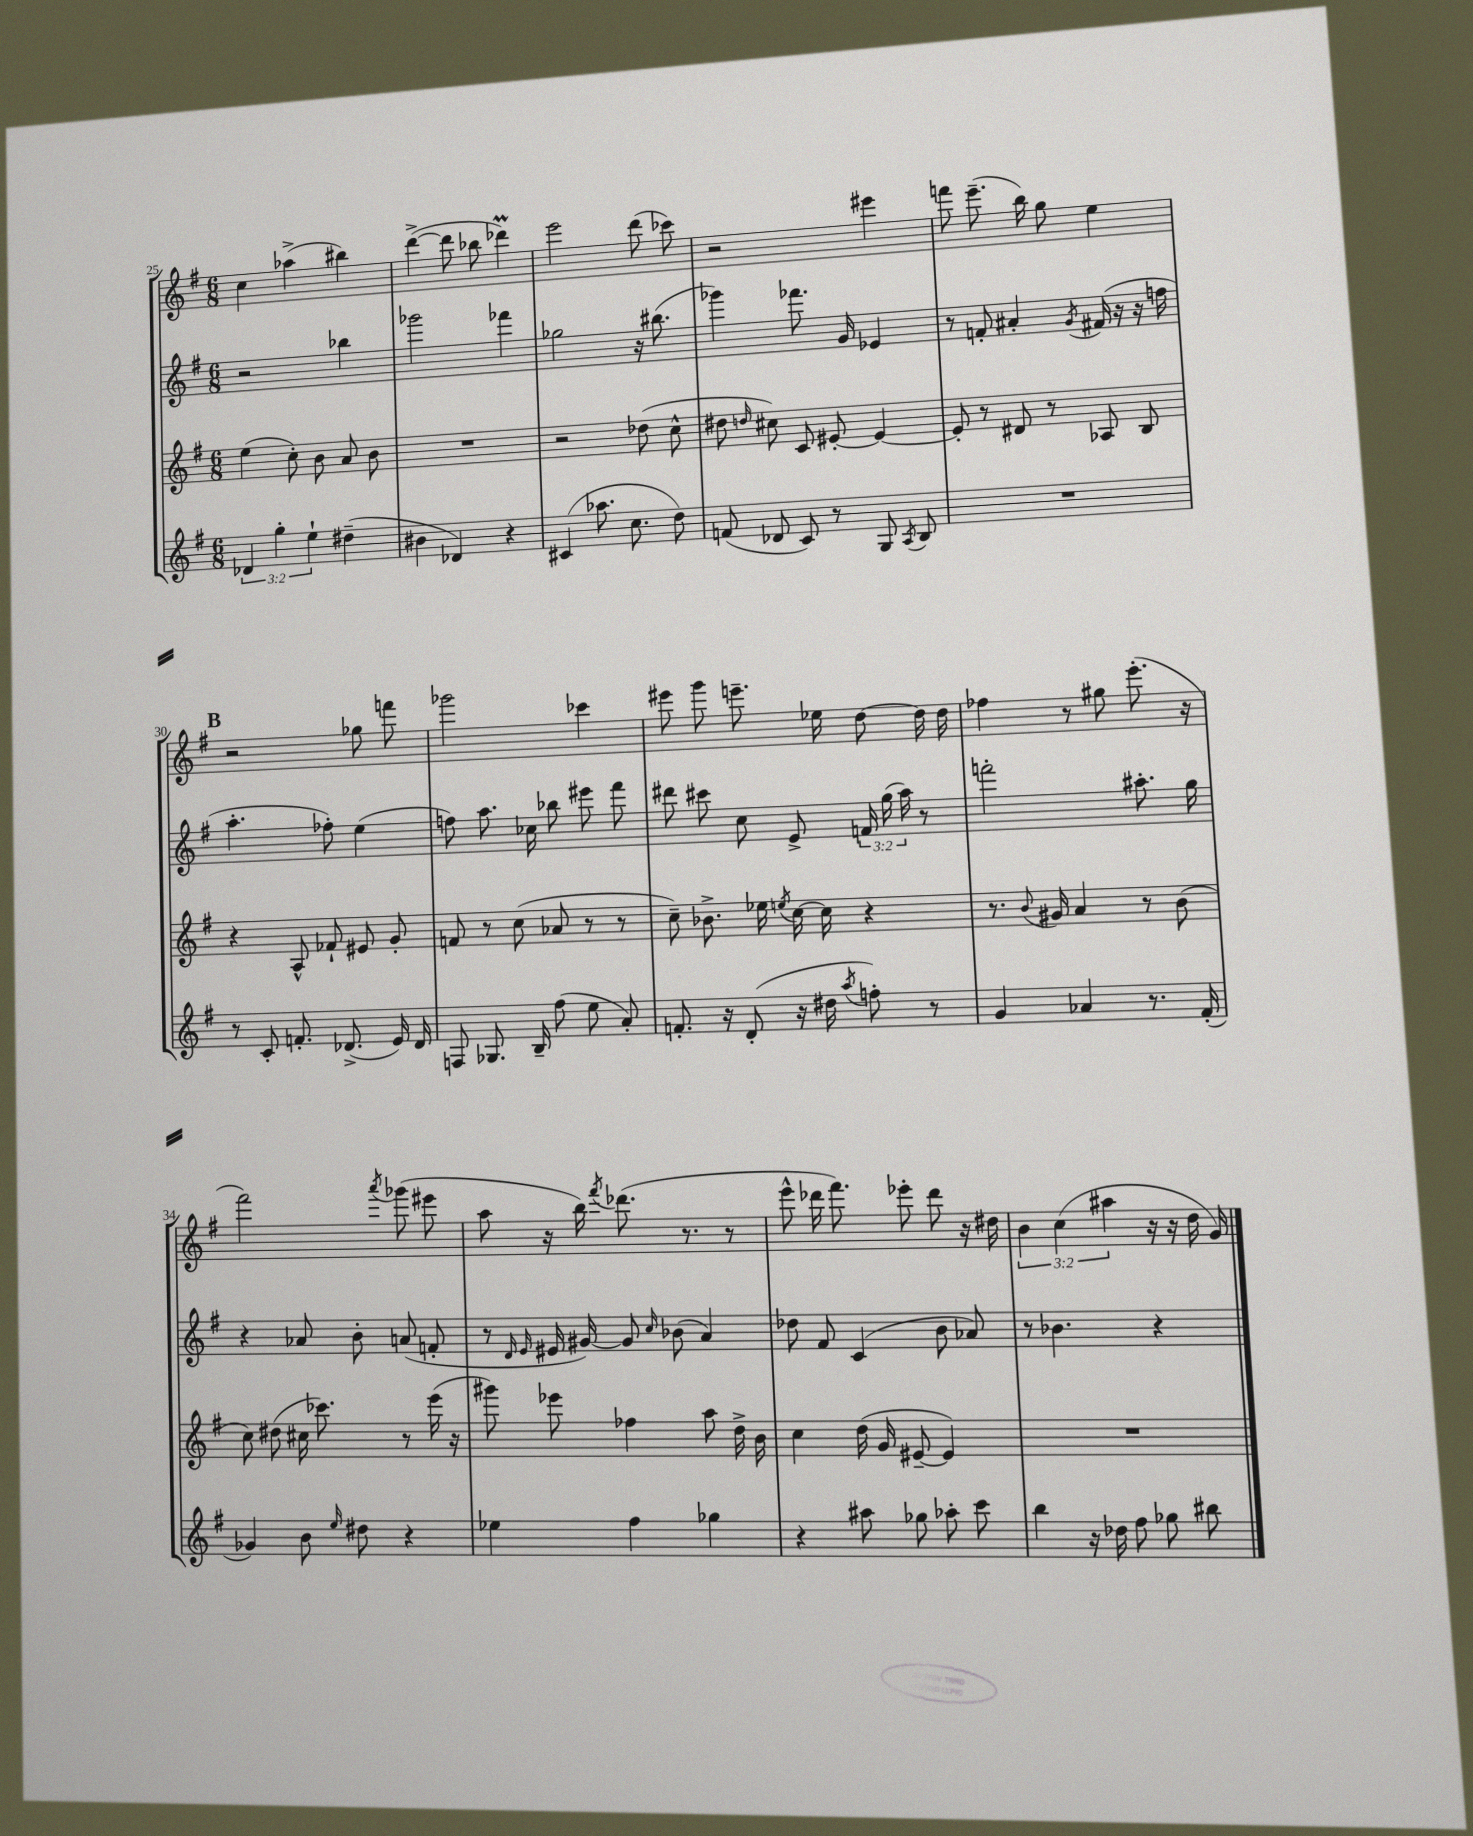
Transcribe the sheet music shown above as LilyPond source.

<<
\new StaffGroup <<
\new Staff = "s0" {
    \clef treble \key g \major \numericTimeSignature \time 6/8 \override Staff.TupletNumber.text = #tuplet-number::calc-fraction-text
    \autoBeamOff c''4 aes''4->( bis''4) |
    d'''4~->( d'''8 bes''8 des'''4\prall) |
    e'''2 d'''8( ces'''8) |
    r2 eis'''4 |
    f'''8 e'''8.--( b''16) g''8 e''4 |
    \mark \markup { \bold "B" } r2 ges''8 f'''8 |
    ges'''2 ces'''4 |
    eis'''8 g'''8 e'''8.-- ees''16 d''8~ d''16 d''16 |
    fes''4 r8 gis''8 e'''8.-.( r16 |
    fis'''2) \acciaccatura { a'''8 } ges'''8( eis'''8 |
    a''8 r16 b''16) \acciaccatura { fis'''8 } des'''8.( r8. r8 |
    e'''8-^ des'''16 fis'''8.) ees'''8-. des'''8 r16 dis''16 |
    \tuplet 3/2 { b'4 c''4( ais''4 } r16 r16 d''16 g'16) \bar "|." |
}
\new Staff = "s1" {
    \clef treble \key g \major \numericTimeSignature \time 6/8 \override Staff.TupletNumber.text = #tuplet-number::calc-fraction-text
    \autoBeamOff r2 bes''4 |
    ges'''2 fes'''4 |
    ges''2 r16 bis''8.( |
    ges'''4) fes'''8. g'16 ees'4 |
    r8 f'8-. ais'4-. \acciaccatura { g'8 } fis'16( r16 r16 f''16 |
    \mark \markup { \bold "B" } a''4.-. fes''8-.) e''4( |
    f''8) a''8. ces''16 bes''8 eis'''8 fis'''8 |
    dis'''8 cis'''8 c''8 e'8-> \tuplet 3/2 { f'16 g''16( a''16) } r8 |
    f'''2-. ais''8.-. g''16 |
    r4 aes'8 b'8-. a'8( f'8-. |
    r8 \grace { d'16 e'16 } eis'16 gis'16~) gis'8 \grace { c''16 } bes'8( a'4) |
    des''8 fis'8 c'4( b'8 aes'8) |
    r8 bes'4. r4 \bar "|." |
}
\new Staff = "s2" {
    \clef treble \key g \major \numericTimeSignature \time 6/8
    \autoBeamOff e''4( c''8-.) b'8 a'8 b'8 |
    R2. |
    r2 des''8( c''8-^ |
    dis''8 \grace { d''16 } cis''8) c'8 eis'8~-. eis'4~ |
    eis'8-. r8 dis'8 r8 aes8 b8 |
    \mark \markup { \bold "B" } r4 a8-^ fes'8-! eis'8 g'8-. |
    f'8 r8 c''8( aes'8 r8 r8 |
    c''8--) bes'8.-> ees''16 \acciaccatura { e''8 } c''16~ c''16 r4 |
    r8. \appoggiatura { b'8 } gis'16 a'4 r8 b'8( |
    c''8) dis''8( cis''16 ces'''8.) r8 e'''16( r16 |
    gis'''8) ees'''8 fes''4 a''8 d''16-> b'16 |
    c''4 d''16( g'16 eis'8~-- eis'4) |
    R2. \bar "|." |
}
\new Staff = "s3" {
    \clef treble \key g \major \numericTimeSignature \time 6/8 \override Staff.TupletNumber.text = #tuplet-number::calc-fraction-text
    \autoBeamOff \tuplet 3/2 { des'4 g''4-. e''4-! } dis''4--( |
    bis'4 des'4) r4 |
    cis'4( aes''8. c''8. d''8) |
    f'8( des'8 c'8) r8 g8 \acciaccatura { a8 } b8 |
    R2. |
    \mark \markup { \bold "B" } r8 c'8-. f'8.-. des'8.->( e'16) des'16 |
    f8 ges8. b16-- fis''8( e''8 a'8-.) |
    f'8.-. r16 d'8-.( r16 dis''16 \acciaccatura { a''8 } f''8-.) r8 |
    g'4 aes'4 r8. fis'16-.( |
    ges'4) b'8 \grace { e''16 } dis''8 r4 |
    ees''4 fis''4 ges''4 |
    r4 ais''8 ges''8 aes''8-. c'''8 |
    b''4 r16 des''16 fis''8 ges''8 bis''8 \bar "|." |
}
>>
>>
\layout { \context { \Score currentBarNumber = #25 } }
